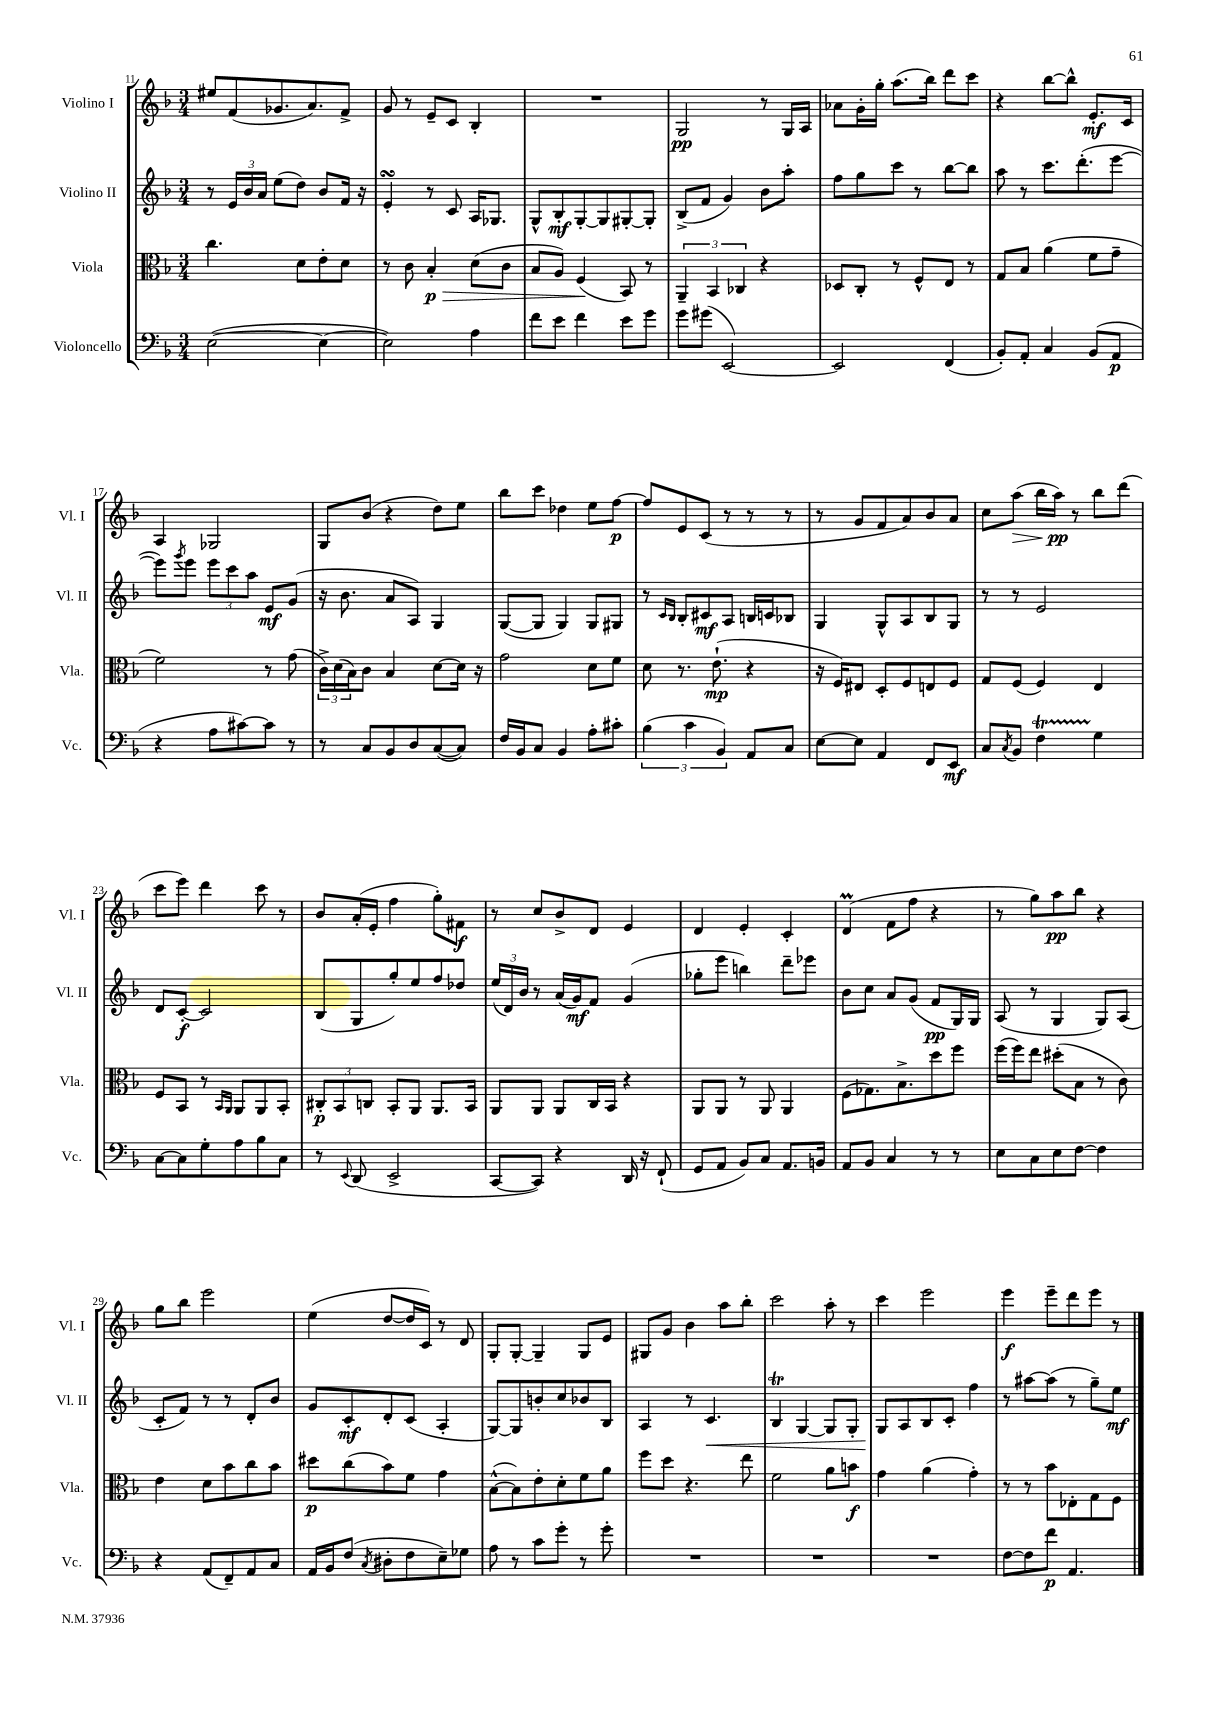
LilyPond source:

<<
\new StaffGroup <<
\new Staff = "s0" \with { instrumentName = "Violino I" shortInstrumentName = "Vl. I" } {
    \clef treble \key f \major \numericTimeSignature \time 3/4
    eis''8 f'8( ges'8. a'8.) f'8-> |
    g'8 r8 e'8-- c'8 bes4-. |
    R2. |
    g2\pp r8 g16 a16 |
    aes'8 g'16-. g''16-. a''8.( bes''16) d'''8 c'''8 |
    r4 bes''8~ bes''8-^ e'8.-.\mf c'16 |
    a4 ges2 |
    g8 bes'8( r4 d''8) e''8 |
    bes''8 c'''8 des''4 e''8 f''8~\p |
    f''8 e'8 c'8( r8 r8 r8 |
    r8 g'8 f'8 a'8) bes'8 a'8 |
    c''8 a''8\>( bes''16 a''16\pp\!) r8 bes''8 d'''8( |
    c'''8 e'''8) d'''4 c'''8 r8 |
    bes'8 a'16-.( e'16-. f''4 g''8-.) fis'8\f |
    r8 c''8 bes'8-> d'8 e'4 |
    d'4 e'4-. c'4-. |
    d'4\prall( f'8 f''8 r4 |
    r8 g''8) a''8\pp bes''8 r4 |
    g''8 bes''8 e'''2 |
    e''4( d''8~ d''16 c'16) r8 d'8 |
    g8-. g8~-. g4-- g8 e'8 |
    gis8 g'8 bes'4 a''8 bes''8-. |
    c'''2 a''8-. r8 |
    c'''4 e'''2 |
    e'''4\f e'''8-- d'''8 e'''8 r8 \bar "|." |
}
\new Staff = "s1" \with { instrumentName = "Violino II" shortInstrumentName = "Vl. II" } {
    \clef treble \key f \major \numericTimeSignature \time 3/4
    r8 \tuplet 3/2 { e'16 bes'16 a'16 } e''8( d''8) bes'8 f'16 r16 |
    e'4-.\turn r8 c'8 a16 ges8. |
    g8-^ bes8-.\mf g8~-. g8 gis8~-. gis8-. |
    bes8->( f'8 g'4) bes'8 a''8-. |
    f''8 g''8 c'''8 r8 bes''8~ bes''8 |
    a''8 r8 c'''8. d'''8.-.( e'''8~ |
    e'''8) \acciaccatura { g'''8 } e'''8 \tuplet 3/2 { e'''8 c'''8 a''8 } e'8\mf g'8( |
    r16 bes'8. a'8 a8) g4 |
    g8~( g8 g4) g8 gis8 |
    r8 \grace { c'16 bes16 } bes8-. cis'8\mf a8 b16 c'16 bes8 |
    g4 g8-^ a8 bes8 g8 |
    r8 r8 e'2 |
    d'8 c'8~-.\f c'2 |
    bes8( g8 g''8-.) e''8 f''8 des''8 |
    \tuplet 3/2 { e''16( d'16) bes'16 } r8 a'16( g'16\mf) f'8 g'4( |
    ges''8-. e'''8 b''4) d'''8-- ees'''8 |
    bes'8 c''8 a'8 g'8( f'8\pp g16) g16 |
    a8( r8 g4 g8) a8( |
    c'8-. f'8) r8 r8 d'8-. bes'8 |
    g'8 c'8-.\mf d'8-. c'8( a4-. |
    g8~) g8 b'8-. c''8 bes'8 bes8 |
    a4 r8 c'4.\< |
    bes4\trill g4~ g8 g8-. |
    g8\! a8 bes8 c'8-. f''4 |
    r8 ais''8~ ais''8( r8 g''8--) e''8\mf \bar "|." |
}
\new Staff = "s2" \with { instrumentName = "Viola" shortInstrumentName = "Vla." } {
    \clef alto \key f \major \numericTimeSignature \time 3/4
    c''4. d'8 e'8-. d'8 |
    r8 c'8 bes4-.\p\> d'8( c'8 |
    bes8 a8) f4\!( bes,8) r8 |
    \tuplet 3/2 { a,4-- bes,4 ces4 } r4 |
    des8 c8-. r8 f8-^ e8 r8 |
    g8 bes8 a'4( f'8 g'8-- |
    f'2) r8 g'8( |
    \tuplet 3/2 { c'16->) d'16( bes16) } c'8 bes4 d'8~ d'16 r16 |
    g'2 d'8 f'8 |
    d'8 r8. e'8.-!\mp( r4 |
    r16 f16) eis8 d8-. f8 e8 f8 |
    g8 f8( f4) e4 |
    f8 bes,8 r8 \grace { bes,16 a,16 } a,8 a,8 bes,8-. |
    \tuplet 3/2 { cis8-.\p bes,8 c8 } bes,8-. a,8 a,8. bes,16 |
    a,8 a,8 a,8 c16 bes,16 r4 |
    a,8 a,8 r8 a,8 a,4 |
    f8( ges8.) bes8.-> d''8 f''8 |
    f''16( f''16) e''8 dis''8-.( bes8 r8 c'8) |
    e'4 d'8 bes'8 c''8 bes'8 |
    dis''8\p c''8( bes'8) f'8 g'4 |
    bes8~-^( bes8) e'8-. d'8-. f'8 a'8 |
    f''8 d''8 r4. e''8 |
    f'2 a'8 b'8\f |
    g'4 a'4( g'4-.) |
    r8 r8 bes'8 ees8-. g8 f8 \bar "|." |
}
\new Staff = "s3" \with { instrumentName = "Violoncello" shortInstrumentName = "Vc." } {
    \clef bass \key f \major \numericTimeSignature \time 3/4
    e2~( e4~ |
    e2) a4 |
    f'8 e'8 f'4 e'8 g'8 |
    g'8 gis'8( e,2~) |
    e,2 f,4( |
    bes,8-.) a,8-. c4 bes,8( a,8\p |
    r4 a8 cis'8~) cis'8 r8 |
    r8 c8 bes,8 d8 c8~( c8) |
    f16 bes,16 c8 bes,4 a8-. cis'8-. |
    \tuplet 3/2 { bes4( c'4 bes,4) } a,8 c8 |
    e8~ e8 a,4 f,8 e,8\mf |
    c8 \acciaccatura { c8 } bes,8 f4\startTrillSpan g4\stopTrillSpan |
    c8~ c8 g8-. a8 bes8 c8 |
    r8 \appoggiatura { e,8 } d,8( e,2-> |
    c,8~ c,8) r4 d,16 r16 f,8-!( |
    g,8 a,8 bes,8) c8 a,8. b,16 |
    a,8 bes,8 c4 r8 r8 |
    e8 c8 e8 f8~ f4 |
    r4 a,8( f,8--) a,8 c8 |
    a,16 bes,16 f8( \acciaccatura { c8 } dis8-. f8 e8--) ges8 |
    a8 r8 c'8 g'8-. r8 g'8-. |
    R2. |
    R2. |
    R2. |
    f8~ f8 f'8\p a,4. \bar "|." |
}
>>
>>
\layout { \context { \Score currentBarNumber = #11 } }
